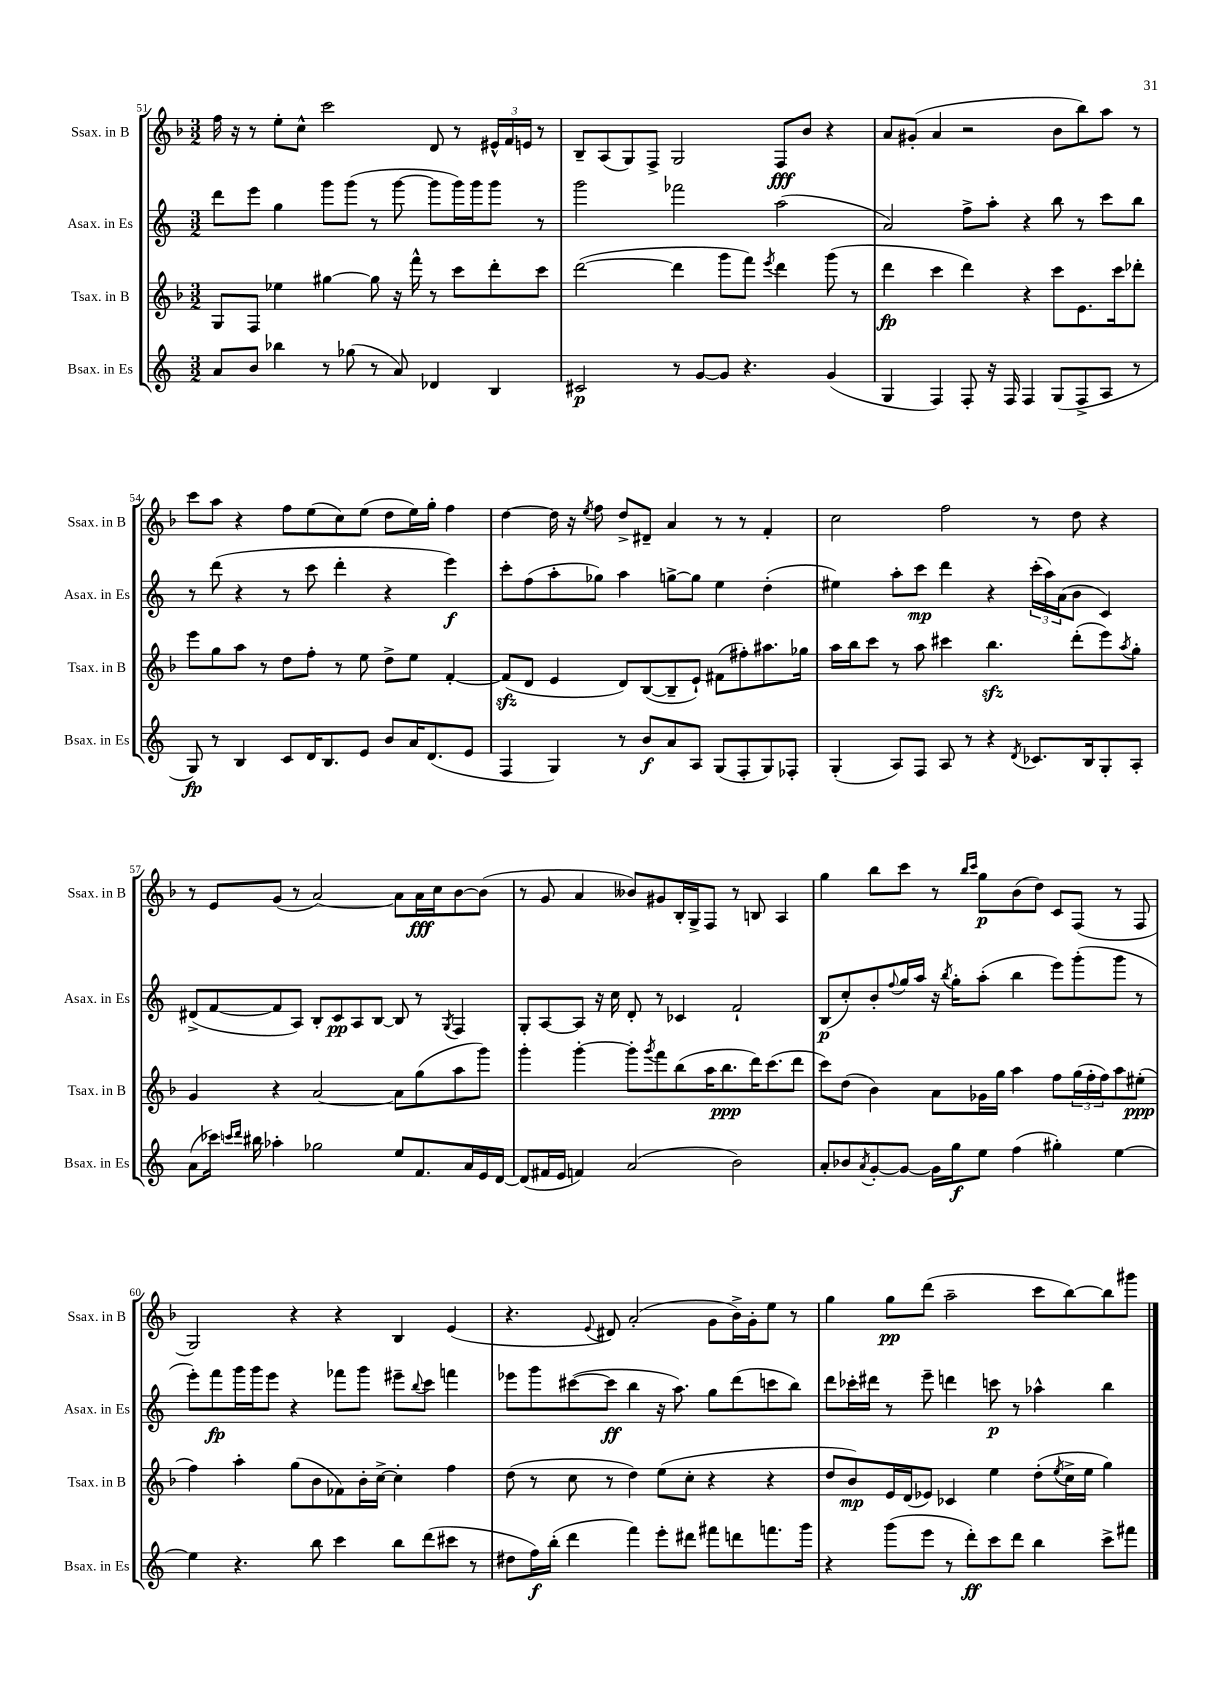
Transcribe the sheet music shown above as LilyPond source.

<<
\new StaffGroup <<
\new Staff = "s0" \with { instrumentName = "Ssax. in B" shortInstrumentName = "Ssax. in B" } {
    \clef treble \key f \major \numericTimeSignature \time 3/2
    f''16 r16 r8 e''8-. c''8-^ c'''2 d'8 r8 \tuplet 3/2 { eis'16-^ f'16 e'16 } r8 |
    bes8-- a8( g8) f8-> g2 f8\fff bes'8 r4 |
    a'8 gis'8-.( a'4 r2 bes'8 bes''8) a''8 r8 |
    c'''8 a''8 r4 f''8 e''8( c''8) e''8( d''8 e''16) g''16-. f''4 |
    d''4~ d''16 r16 \acciaccatura { e''8 } f''8 d''8-> dis'8-- a'4 r8 r8 f'4-. |
    c''2 f''2 r8 d''8 r4 |
    r8 e'8 g'8( r8 a'2~) a'8 a'16\fff c''16 bes'8~ bes'8( |
    r8 g'8 a'4 beses'8) gis'8 bes16-. g16-> f8 r8 b8 a4 |
    g''4 bes''8 c'''8 r8 \grace { bes''16 c'''16 } g''8\p bes'8( d''8) c'8 f8( r8 f8 |
    g2) r4 r4 bes4 e'4( |
    r4. \appoggiatura { e'8 } dis'8) a'2-.( g'8 bes'16->) g'16-. e''8 r8 |
    g''4 g''8\pp d'''8( a''2-- c'''8 bes''8~) bes''8 gis'''8 \bar "|." |
}
\new Staff = "s1" \with { instrumentName = "Asax. in Es" shortInstrumentName = "Asax. in Es" } {
    \clef treble \key c \major \numericTimeSignature \time 3/2
    d'''8 e'''8 g''4 g'''8 g'''8( r8 g'''8~ g'''8 g'''16) g'''16 g'''8 r8 |
    g'''2 fes'''2 a''2( |
    a'2) f''8-> a''8-. r4 b''8 r8 c'''8 b''8 |
    r8 d'''8( r4 r8 c'''8 d'''4-. r4 e'''4\f) |
    c'''8-. f''8( a''8-. ges''8) a''4 g''8~-> g''8 e''4 d''4-.( |
    eis''4) a''8-. c'''8\mp d'''4 r4 \tuplet 3/2 { c'''16-.( a''16) a'16( } b'8 c'4) |
    dis'8->( f'8~ f'8 a8) b8-. c'8\pp a8 b8~ b8 r8 \acciaccatura { g8 } f4 |
    g8-. a8~ a8 r16 c''16 d'8-. r8 ces'4 f'2-! |
    b8\p( c''8-.) b'8-. \appoggiatura { f''8 } g''16 a''16 r16 \acciaccatura { b''8 } g''16-. a''8-.( b''4 e'''8) g'''8-.( g'''8 r8 |
    e'''8-.) f'''8\fp g'''16 g'''16 e'''8 r4 fes'''8 g'''8 eis'''8-- \appoggiatura { b''8 } c'''8 f'''4 |
    ees'''8 g'''8 cis'''8~( cis'''8\ff b''4 r16 a''8.) g''8 d'''8( c'''8 b''8) |
    d'''8 ces'''16-. dis'''16 r8 e'''8-- d'''4 c'''8\p r8 aes''4-^ b''4 \bar "|." |
}
\new Staff = "s2" \with { instrumentName = "Tsax. in B" shortInstrumentName = "Tsax. in B" } {
    \clef treble \key f \major \numericTimeSignature \time 3/2
    g8 f8 ees''4 gis''4~ gis''8 r16 f'''16-^ r8 c'''8 d'''8-. c'''8 |
    d'''2~( d'''4 g'''8 f'''8) \acciaccatura { e'''8 } d'''4 g'''8( r8 |
    d'''4\fp c'''4 d'''4) r4 c'''8 e'8. c'''16 des'''8-. |
    e'''8 g''8 a''8 r8 d''8 f''8-. r8 e''8 d''8-> e''8 f'4~-. |
    f'8\sfz( d'8 e'4 d'8) bes8~( bes8-- e'8-!) fis'8( fis''8-.) ais''8. ges''16 |
    a''16 bes''16 c'''8 r8 a''8 cis'''4 bes''4.\sfz d'''8-.( e'''8) \acciaccatura { a''8 } g''8-. |
    g'4 r4 a'2~ a'8 g''8( a''8 g'''8) |
    g'''4-. g'''4~-. g'''8-. \acciaccatura { g'''8 } f'''8 bes''8( a''16 bes''8.\ppp d'''16) c'''8.( d'''8 |
    c'''8) d''8( bes'4) a'8 ges'16 g''16 a''4 f''8 \tuplet 3/2 { g''16( f''16-. f''16) } a''8 eis''8-.\ppp( |
    f''4) a''4-. g''8( bes'8 fes'8) bes'16-. c''16~-> c''4-. f''4 |
    d''8( r8 c''8 r8 d''4) e''8( c''8-. r4 r4 |
    d''8 bes'8\mp) e'16 d'16( ees'8) ces'4 e''4 d''8-.( \acciaccatura { e''8 } c''16-> e''16 g''4) \bar "|." |
}
\new Staff = "s3" \with { instrumentName = "Bsax. in Es" shortInstrumentName = "Bsax. in Es" } {
    \clef treble \key c \major \numericTimeSignature \time 3/2
    a'8 b'8 bes''4 r8 ges''8( r8 a'8) des'4 b4 |
    cis'2\p r8 g'8~ g'8 r4. g'4( |
    g4 f4) f8-. r16 f16 f4 g8( f8-> a8 r8 |
    g8\fp) r8 b4 c'8 d'16 b8. e'8 b'8 a'16 d'8.( e'8 |
    f4 g4) r8 b'8\f a'8 a8 g8( f8-. g8) fes8-. |
    g4-.( a8) f8 a8 r8 r4 \acciaccatura { d'8 } ces'8. b16 g8-. a8-. |
    a'8( ces'''16) \grace { c'''16 d'''16 } bis''16 aes''4-. ges''2 e''8 f'8. a'16 e'16 d'16~ |
    d'8( fis'16 e'16 f'4) a'2( b'2) |
    a'8-. bes'8 \acciaccatura { a'8 } g'8~-. g'8~ g'16 g''16\f e''8 f''4( gis''4-.) e''4~ |
    e''4 r4. b''8 c'''4 b''8 d'''8( cis'''8 r8 |
    dis''8 f''16\f) b''16-.( d'''4 f'''4) e'''8-. dis'''8 fis'''8 d'''8 f'''8. g'''16 |
    r4 g'''8( e'''8 r8 d'''8-.\ff) c'''8 d'''8 b''4 c'''8-> fis'''8 \bar "|." |
}
>>
>>
\layout { \context { \Score currentBarNumber = #51 } }
